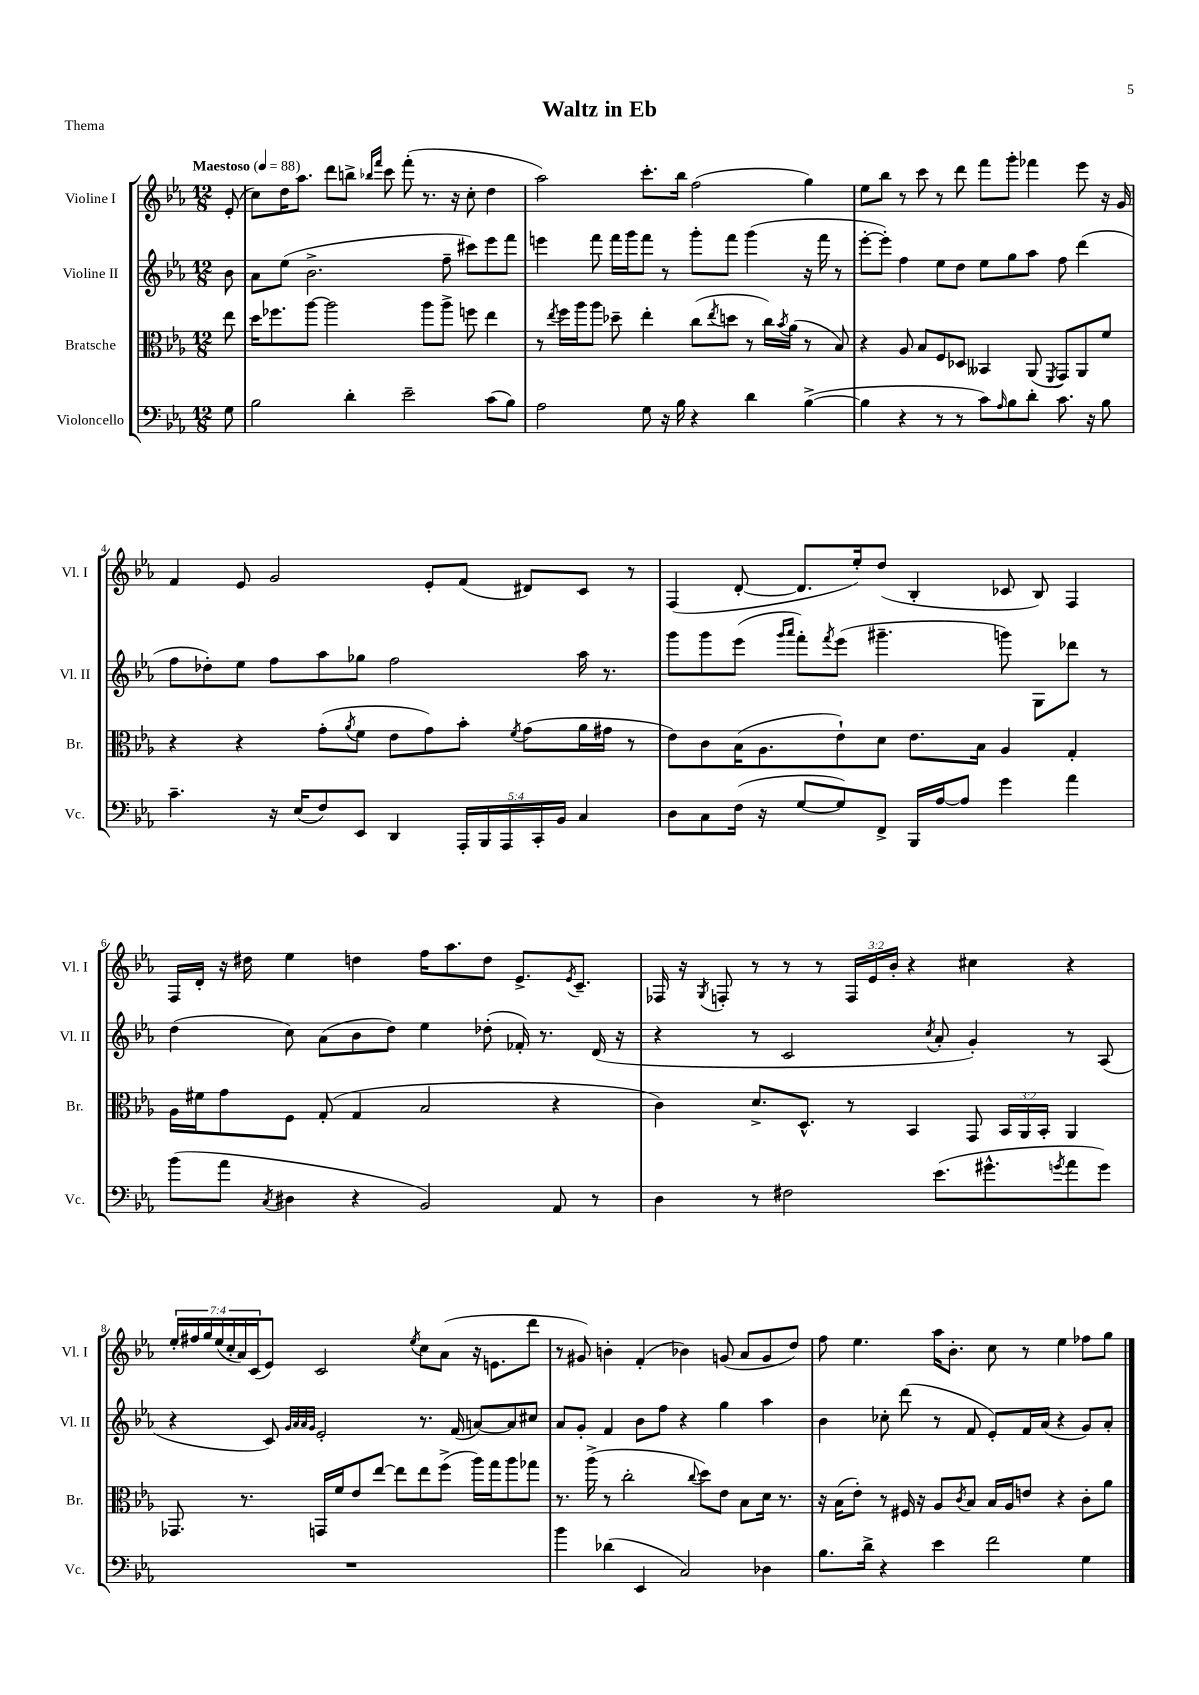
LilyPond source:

\header { title = "Waltz in Eb" piece = "Thema" }
<<
\new StaffGroup <<
\new Staff = "s0" \with { instrumentName = "Violine I" shortInstrumentName = "Vl. I" } {
    \clef treble \key ees \major \numericTimeSignature \time 12/8 \override Staff.TupletNumber.text = #tuplet-number::calc-fraction-text \partial 8 \tempo "Maestoso" 4 = 88
    ees'8-.( |
    c''8) d''16 aes''8. d'''8 b''8-> \grace { bes''16 f'''16 } c'''8 f'''8-.( r8. r16 c''8-. d''4 |
    aes''2) c'''8.-. bes''16 f''2( g''4) |
    ees''8 bes''8 r8 c'''8 r8 d'''8 f'''8 g'''8-. fes'''4 ees'''8 r16 g'16 |
    f'4 ees'8 g'2 ees'8-. f'8( dis'8) c'8 r8 |
    f4( d'8~-. d'8. ees''16-.) d''8( bes4-. ces'8 bes8) f4 |
    f16 d'16-. r16 dis''16 ees''4 d''4 f''16 aes''8. d''8 ees'8.-> \acciaccatura { ees'8 } c'8.-- |
    fes16 r16 \acciaccatura { g8 } f8-. r8 r8 r8 \tuplet 3/2 { f16 ees'16 bes'16-. } r4 cis''4 r4 |
    \tuplet 7/4 { ees''16-. fis''16 g''16 ees''16( c''16-. aes'16) c'16( } ees'8) c'2 \acciaccatura { ees''8 } c''8 aes'8( r16 e'8. d'''8 |
    r8 gis'8) b'4-. f'4-.( bes'4) g'8( aes'8 g'8 d''8) |
    f''8 ees''4. aes''16 bes'8.-. c''8 r8 ees''4 fes''8 g''8 \bar "|." |
}
\new Staff = "s1" \with { instrumentName = "Violine II" shortInstrumentName = "Vl. II" } {
    \clef treble \key ees \major \numericTimeSignature \time 12/8 \partial 8
    bes'8 |
    aes'8 ees''8( bes'2.-> f''8-- cis'''8) ees'''8 f'''8 |
    e'''4 f'''8 f'''16 g'''16 f'''8 r8 g'''8-. f'''8 g'''4( r16 f'''16 r8 |
    ees'''8~-. ees'''8-.) f''4 ees''8 d''8 ees''8 g''8 aes''8 f''8 d'''4( |
    f''8 des''8-.) ees''8 f''8 aes''8 ges''8 f''2 aes''16 r8. |
    g'''8 g'''8 ees'''8( \grace { g'''16 aes'''16 } f'''8-.) \acciaccatura { f'''8 } ees'''8( gis'''4.-- g'''8) g8 des'''8 r8 |
    d''4( c''8) aes'8( bes'8 d''8) ees''4 des''8-.( fes'16-.) r8. d'16( r16 |
    r4 r8 c'2 \acciaccatura { c''8 } aes'8-. g'4-.) r8 aes8( |
    r4 c'8) \grace { g'32 aes'32 aes'32 g'32 } ees'2-. r8. f'16( a'8~) a'8 cis''8 |
    aes'8 g'8-. f'4 bes'8 f''8 r4 g''4 aes''4 |
    bes'4 ces''8-. d'''8( r8 f'8 ees'8-.) f'16 aes'16( r4 g'8) aes'8-. \bar "|." |
}
\new Staff = "s2" \with { instrumentName = "Bratsche" shortInstrumentName = "Br." } {
    \clef alto \key ees \major \numericTimeSignature \time 12/8 \override Staff.TupletNumber.text = #tuplet-number::calc-fraction-text \partial 8
    ees''8 |
    d''16 fes''8. aes''8~ aes''2 aes''8 aes''8-> f''8 ees''4 |
    r8 \acciaccatura { ees''8 } f''16 aes''16 aes''8 des''8-- ees''4-. c''8( \acciaccatura { ees''8 } d''8 r8 c''16) \acciaccatura { bes'8 } aes'16( r8 bes8) |
    r4 aes8 bes8 f8 des8 beses,4 aes,8( \acciaccatura { f,8 } g,8) aes,8 f'8 |
    r4 r4 g'8-.( \acciaccatura { aes'8 } f'8 ees'8 g'8) bes'8-. \acciaccatura { f'8 } g'8( aes'16 gis'16 r8 |
    ees'8) c'8 bes16( aes8. ees'8-!) d'8 ees'8. bes16 aes4 g4-. |
    aes16 fis'16 g'8 f8 g8-.( g4 bes2 r4 |
    c'4) d'8.-> d8.-^ r8 bes,4 g,8 \tuplet 3/2 { bes,16 aes,16 bes,16-. } aes,4 |
    ges,8. r8. g,16 f'16 ees'8 ees''8~ ees''8 ees''8 f''8->( aes''16) g''16 aes''8 ges''8 |
    r8. aes''16->( r8 c''2-. \appoggiatura { c''8 } d''8) ees'8 bes8 d'16 r8. |
    r16 bes16( ees'8-.) r8 fis16 r16 aes8 \acciaccatura { c'8 } bes8 bes16 aes16 e'8 r4 c'8-. aes'8 \bar "|." |
}
\new Staff = "s3" \with { instrumentName = "Violoncello" shortInstrumentName = "Vc." } {
    \clef bass \key ees \major \numericTimeSignature \time 12/8 \override Staff.TupletNumber.text = #tuplet-number::calc-fraction-text \partial 8
    g8 |
    bes2 d'4-. ees'2-- c'8( bes8) |
    aes2 g8 r16 bes16 r4 d'4 bes4~->( |
    bes4 r4 r8 r8 c'8) \grace { aes16 } bes8 d'8-. c'8. r16 bes8 |
    c'4.-- r16 ees16( f8) ees,8 d,4 \tuplet 5/4 { aes,,16-. bes,,16 aes,,16 c,16-. bes,16 } c4 |
    d8 c8 f16( r16 g8~ g8) f,8-> bes,,16 aes16~ aes8 g'4 aes'4 |
    bes'8( aes'8 \acciaccatura { c8 } dis4 r4 bes,2) aes,8 r8 |
    d4 r8 fis2 ees'8.( gis'8.-^ \acciaccatura { g'8 } aes'8 g'8) |
    R1. |
    bes'4 des'4( ees,4 c2) des4 |
    bes8. d'16-> r4 ees'4 f'2 g4 \bar "|." |
}
>>
>>
